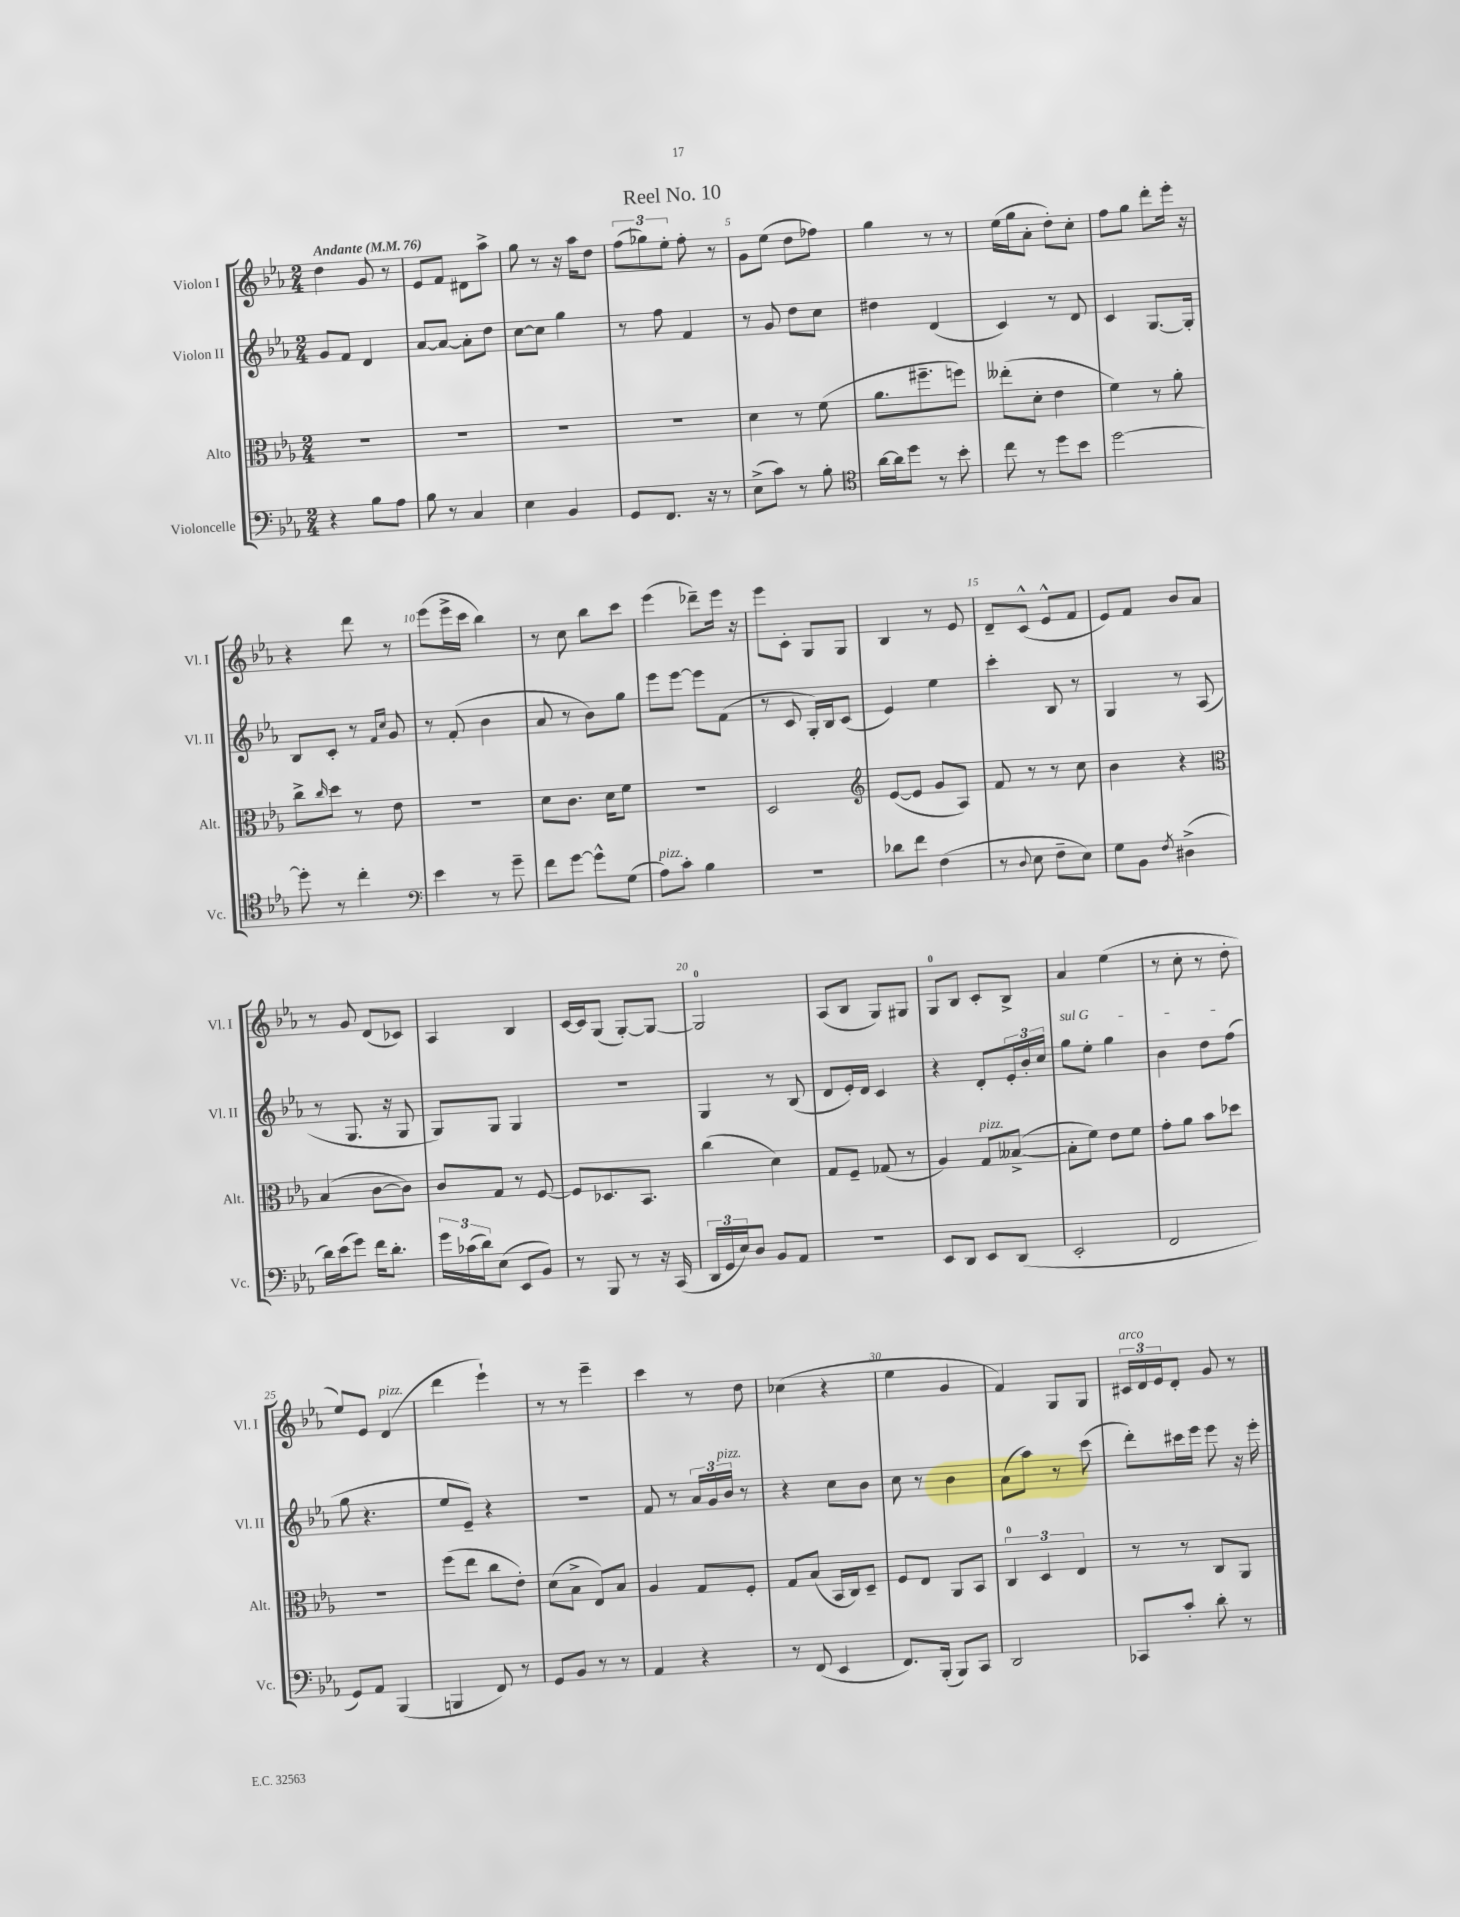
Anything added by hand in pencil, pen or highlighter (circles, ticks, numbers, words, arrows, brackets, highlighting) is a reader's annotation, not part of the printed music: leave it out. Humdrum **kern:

**kern	**kern	**kern	**kern
*part4	*part3	*part2	*part1
*staff4	*staff3	*staff2	*staff1
*I"Violoncelle	*I"Alto	*I"Violon II	*I"Violon I
*I'Vc.	*I'Alt.	*I'Vl. II	*I'Vl. I
*clefF4	*clefC3	*clefG2	*clefG2
*k[b-e-a-]	*k[b-e-a-]	*k[b-e-a-]	*k[b-e-a-]
*M2/4	*M2/4	*M2/4	*M2/4
*MM76	*MM76	*MM76	*MM76
=1	=1	=1	=1
!	!	!	!LO:TX:a:B:t=Andante
4r	2r	8g/L	4dd\
.	.	8f/J	.
8B-\L	.	4d/	8g/
8A-\J	.	.	8r
=2	=2	=2	=2
8B-\	2r	[8a-/L	8e-/L
8r	.	8a-/J_	8f/J
4C/	.	8a-'\L]	8d#X\L
.	.	8dd\J	8aa-^\J
=3	=3	=3	=3
4E-\	2r	[8cc\L	8gg\
.	.	8cc\J]	8r
4BB-/	.	4gg\	16r
.	.	.	16aa-\KL
.	.	.	8dd\J
=4	=4	=4	=4
8GG/L	2r	8r	(12ff\L
.	.	.	12gg-X\)
8.FF/J	.	8ff\	.
.	.	.	12ee-'\J
.	.	4f/	8ff'\
16r	.	.	.
8r	.	.	8r
=5	=5	=5	=5
(8E-^\L	4d\	8r	8g\L
8c\J)	.	8g/	(8ee-\J
8r	8r	8dd\L	8dd\L
8B-'\	(8f\	8cc\J	8ff-X\J)
=6	=6	=6	=6
*clefC4	*	*	*
[16a-\LL	8.a-\L	4dd#X\	4gg\
16a-\J]	.	.	.
8dd\J	.	.	.
.	8.ff#X~\	.	.
8r	.	(4d/	8r
8b-'\	8ffn\J)	.	8r
=7	=7	=7	=7
8cc\	(8ee--X'\L	4c/)	(16ee-\LL
.	.	.	16gg\J
8r	8d'\J	.	8a-'\J
8dd\L	4e-\	8r	8dd'\L)
8b-\J	.	8d/	8cc'\J
=8	=8	=8	=8
[2dd\	4f\)	4c/	8ff\L
.	.	.	8gg\J
.	8r	[8.G/L	8ddd'\L
.	8a-'\	.	16eee-'\Jk
.	.	16G'/Jk]	16r
!!LO:LB:g=z
=9	=9	=9	=9
8dd'\]	8cc^\L	8B-/L	4r
.	16qqcc/	.	.
8r	8dd\J	8c'/J	.
4cc'\	8r	8r	8ddd\
.	.	16qqf/LL	.
.	.	16qqcc/JJ	.
.	8e-\	8g/	8r
=10	=10	=10	=10
*clefF4	*	*	*
4e-\	2r	8r	(8eee-\L
.	.	(8f'/	16eee-^\L
.	.	.	16ccc\JJ
8r	.	4b-\	4bb-\)
8g~\	.	.	.
=11	=11	=11	=11
8f\L	8d\L	8a-/	8r
[8g\J	8.c\J	8r	8cc\
8g^^\L]	.	8b-\L)	8bb-\L
.	16d\KL	.	.
(8G\J	8f\J	8gg\J	8ccc\J
=12	=12	=12	=12
!LO:TX:a:i:t=pizz.	!	!	!
8A-\L)	2r	8eee-\L	(4eee-\
8c'\J	.	[8eee-\J	.
4B-\	.	8eee-\L]	8ddd-X~\L)
.	.	(8f\J	16eee-\Jk
.	.	.	16r
=13	=13	=13	=13
2r	2D/	8r	8eee-\L
.	.	8c/	8c'\J
.	.	16G'/LL)	8G/L
.	.	16B-/J	.
.	.	(8c/J	8G/J
=14	=14	=14	=14
*	*clefG2	*	*
8d-X\L	([8e-/L	4e-/)	4B-/
8f\J	8e-/J]	.	.
(4F\	8g/L	4ee-\	8r
.	8A-/J)	.	8e-/
=15	=15	=15	=15
8r	8f/	4ccc'\	8d~/L
8qqD/	.	.	.
8E-\	8r	.	(8c^^/J
8F~\L	8r	8B-/	8e-^^/L
8E-\J)	8cc\	8r	8f/J
=16	=16	=16	=16
8G\L	4b-\	4G/	8e-/L)
8BB-\J	.	.	8f/J
8qF/	.	.	.
(4D#X^\	4r	8r	8b-/L
.	.	(8A-/	8a-/J
!!LO:LB:g=z
=17	=17	=17	=17
*	*clefC3	*	*
16d\LL)	(4B-/	8r	8r
(16e-\J	.	.	.
8g\J)	.	8.G/	8g/
16f\KL	[8c\L	.	(8d/L
8.d'\J	.	16r	.
.	8c\J])	8G/	8c-X/J)
=18	=18	=18	=18
24g\LL	8c/L	8G/L)	4A-/
(24c-X\	.	.	.
24d\J)	.	.	.
(8E-\J	8G/J	8G/J	.
8EE-/L	8r	4G/	4B-/
8BB-/J)	[8F/	.	.
=19	=19	=19	=19
8r	8F/L]	2r	[16c/LL
.	.	.	16c/J]
8BBB-/	8.D-X/	.	(8G/J
8r	.	.	[8G'/L)
.	8.BB-/J	.	.
16r	.	.	8G/J_
(16CC/	.	.	.
=20	=20	=20	=20
24DD/LL	(4cc\	4G/	2G/]
24GG/	.	.	.
24E-/J)	.	.	.
8D/J	.	.	.
8BB-/L	4d\)	8r	.
8AA-/J	.	(8B-/	.
=21	=21	=21	=21
2r	8G/L	8d/L	(8A-/L
.	8F~/J	16e-'/L)	8B-/J
.	.	16d/JJ	.
.	(8G-X/	4c/	8G/L)
.	8r	.	8G#X/J
=22	=22	=22	=22
8EE-/L	4A-/)	4r	8G/L
8DD/J	.	.	8B-/J
!	!LO:TX:a:i:t=pizz.	!	!
8EE-/L	8G/L	8d'/L	8c'/L
(8DD/J	([8B--X^/J	24e-'/L	8B-^/J
.	.	24b-'/	.
.	.	24cc/JJ	.
=23	=23	=23	=23
!	!	!LO:TX:a:i:t=sul G	!
2EE-'/	8B--'\L]	8gg\L	4a-/
.	8f\J)	8ee-'\J	.
.	8e-\L	4gg\	(4ee-\
.	8f\J	.	.
=24	=24	=24	=24
2FF/	8g'\L	4b-\	8r
.	8a-\J	.	8cc'\
.	8b-\L	8dd\L	8r
.	8dd-X\J	(8ff\J	8dd'\
!!LO:LB:g=z
=25	=25	=25	=25
8GG/L)	2r	8gg\	8ee-/L)
8AA-/J	.	4.r	8e-/J
!	!	!	!LO:TX:a:i:t=pizz.
(4BBB-/	.	.	(4d/
=26	=26	=26	=26
4BBBn/	(8ff\L	8ee-/L	4ddd\
.	8ee-\J	8e-~/J)	.
8FF/)	8cc\L	4r	4eee-`\)
8r	8e-'\J)	.	.
=27	=27	=27	=27
8GG/L	(8d\L	2r	8r
8BB-/J	8B-^\J	.	8r
8r	8E-/L)	.	4eee-~\
8r	8B-/J	.	.
=28	=28	=28	=28
4AA-/	4A-/	8f/	4ccc\
.	.	8r	.
4r	8G/L	24a-/LL	8r
.	.	24g/	.
!	!	!LO:TX:a:i:t=pizz.	!
.	.	24b-/JJ	.
.	8F'/J	8r	8dd\
=29	=29	=29	=29
8r	8G/L	4r	(4cc-X\
(8FF/	(8B-/J	.	.
4EE-/	16BB-/LL	8cc\L	4r
.	16C/J)	.	.
.	8D~/J	8b-\J	.
=30	=30	=30	=30
8.FF/L)	8F/L	8cc\	4ee-\
.	8E-/J	8r	.
(16BBB-'/Jk	.	.	.
8BBB-/L)	8AA-/L	4b-\	4g/
8CC/J	8BB-/J	.	.
=31	=31	=31	=31
2DD/	6C/	(8a-\L	4f/)
.	.	8aa-\J)	.
.	6D/	.	.
.	.	8r	8G/L
.	6E-/	.	.
.	.	(8ccc\	8G/J
=32	=32	=32	=32
!	!	!	!LO:TX:a:i:t=arco
8CC-X/L	8r	8ddd'\L)	24c#X/LL
.	.	.	24d/
.	.	.	24e-/J
8c'/J	8r	16ccc#X\L	8d'/J
.	.	16eee-\JJ	.
8d'\	8C/L	8eee-\	8g/
8r	8AA-/J	16r	8r
.	.	16eee-'\	.
==	==	==	==
*-	*-	*-	*-
